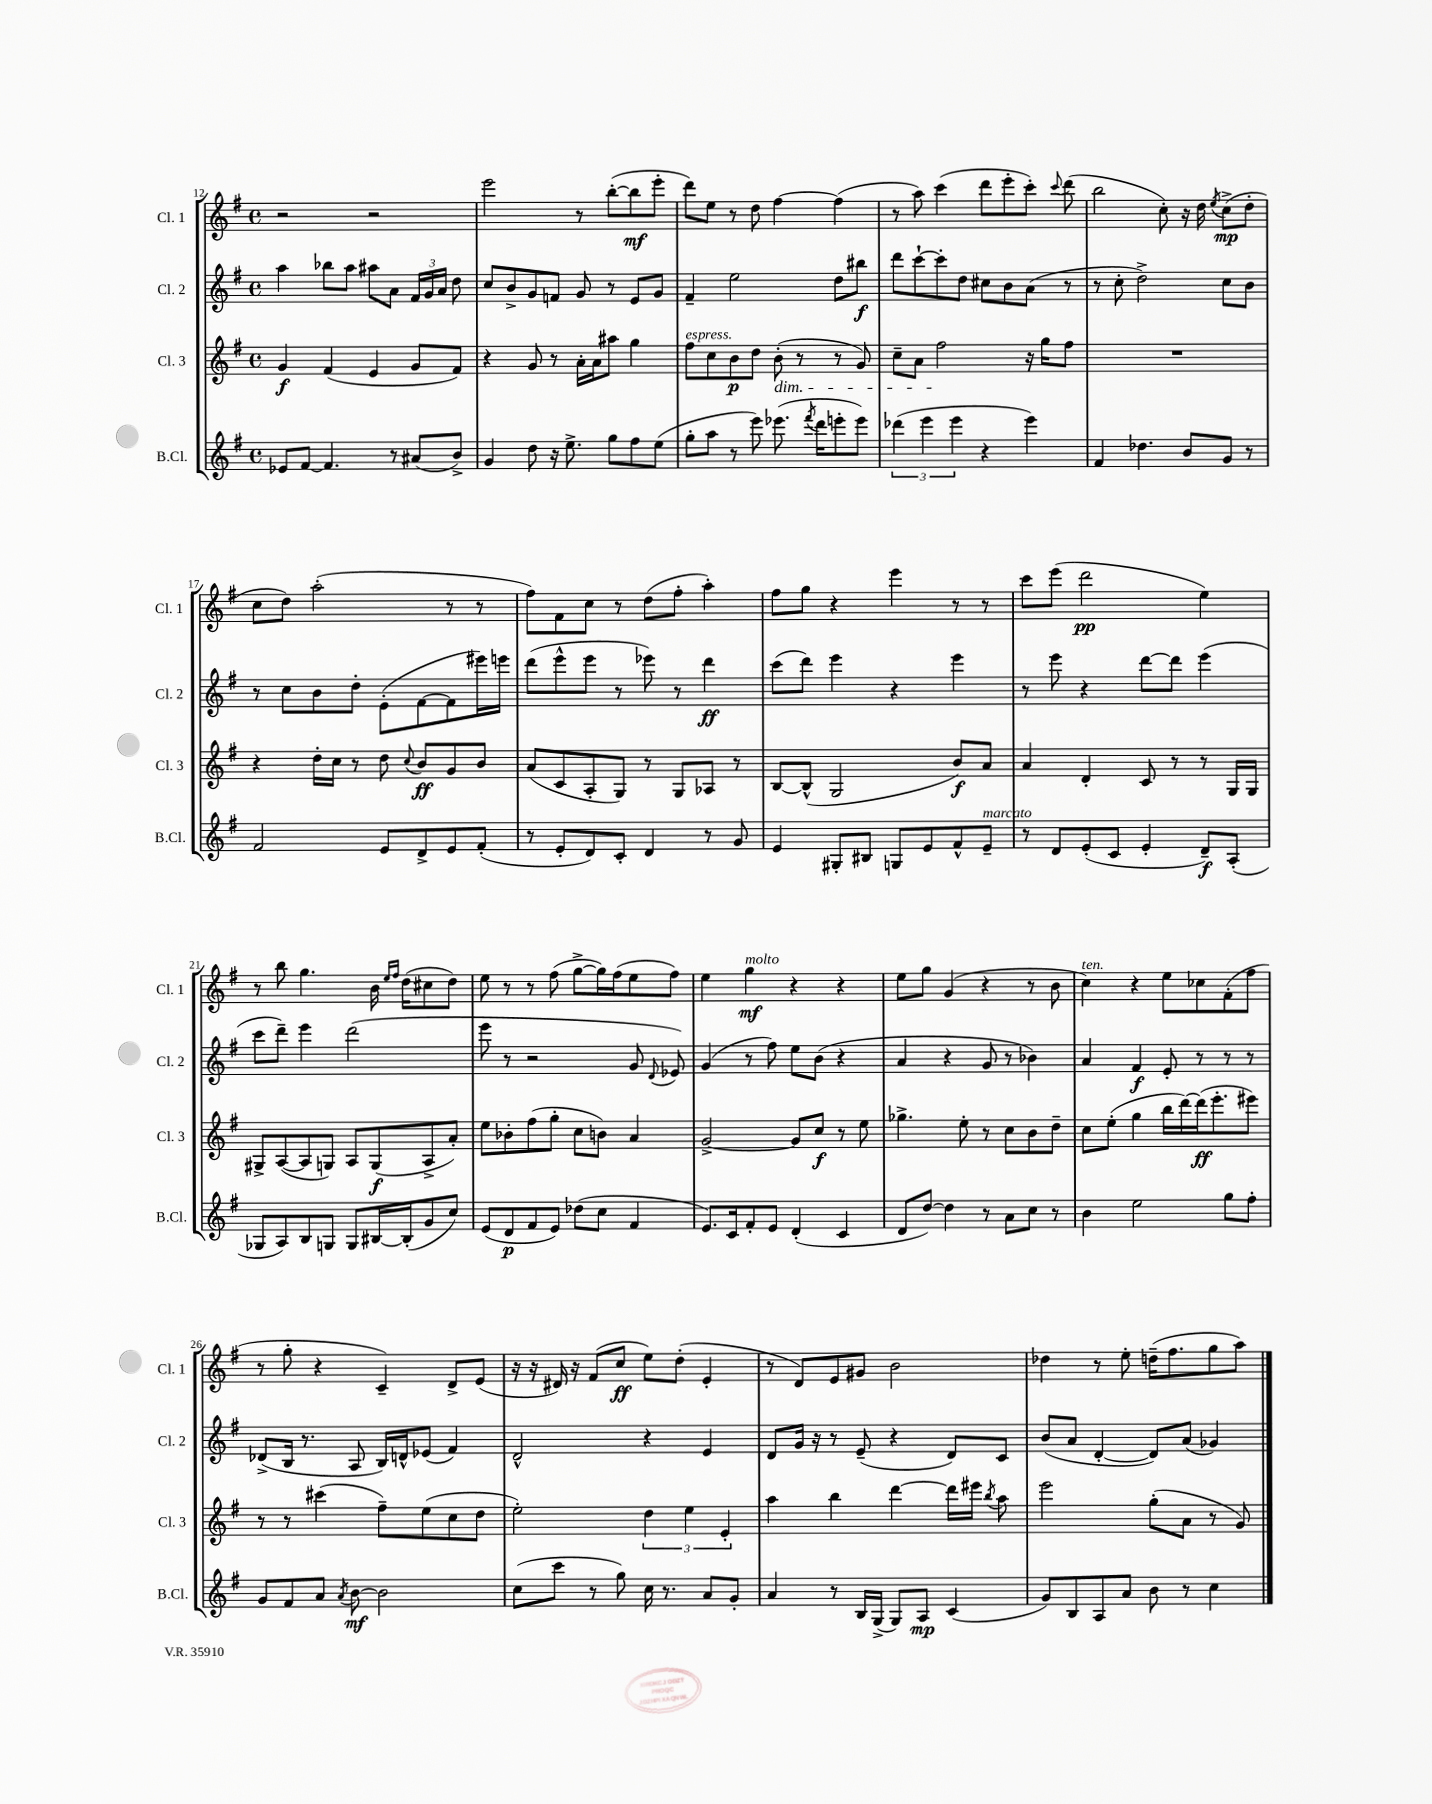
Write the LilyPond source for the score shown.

<<
\new StaffGroup <<
\new Staff = "s0" \with { instrumentName = "Cl. 1" shortInstrumentName = "Cl. 1" } {
    \clef treble \key g \major \defaultTimeSignature \time 4/4
    \autoBeamOff r2 r2 |
    e'''2 r8 b''8[~-.( b''8\mf e'''8]-. |
    d'''8[) e''8] r8 d''8 fis''4~ fis''4( |
    r8 a''8) c'''4( d'''8[ e'''8-. c'''8]-.) \appoggiatura { c'''8 } d'''8( |
    b''2 c''8-.) r16 d''16 \acciaccatura { e''8 } c''8[->\mp( d''8]-. |
    c''8[ d''8]) a''2-.( r8 r8 |
    fis''8[) fis'8 c''8] r8 d''8[( fis''8]-. a''4-.) |
    fis''8[ g''8] r4 e'''4 r8 r8 |
    c'''8[ e'''8]( d'''2\pp e''4) |
    r8 b''8 g''4. b'16 \grace { e''16[ fis''16] } d''16[( cis''8 d''8]) |
    e''8 r8 r8 fis''8( g''8[~-> g''16) fis''16( e''8 fis''8]) |
    e''4 g''4\mf^\markup { \italic "molto" } r4 r4 |
    e''8[ g''8] g'4( r4 r8 b'8 |
    c''4^\markup { \italic "ten." }) r4 e''8[ ces''8 fis'8-.( fis''8] |
    r8 g''8-. r4 c'4--) d'8[-> e'8]( |
    r16 r16 dis'16) r16 fis'8[( c''8]\ff e''8[) d''8]-.( e'4-. |
    r8 d'8[) e'8 gis'8] b'2 |
    des''4 r8 e''8-. d''16[--( fis''8. g''8 a''8]) \bar "|." |
}
\new Staff = "s1" \with { instrumentName = "Cl. 2" shortInstrumentName = "Cl. 2" } {
    \clef treble \key g \major \defaultTimeSignature \time 4/4
    \autoBeamOff a''4 bes''8[ a''8] ais''8[ a'8] \tuplet 3/2 { fis'16[ g'16 a'16] } d''8 |
    c''8[ b'8-> g'8 f'8] g'8 r8 e'8[ g'8] |
    fis'4-- e''2 d''8[ bis''8]\f |
    d'''8[ c'''8~-! c'''8-. d''8] cis''8[ b'8 a'8]( r8 |
    r8 c''8-. d''2->) c''8[ b'8] |
    r8 c''8[ b'8 d''8]-. e'8[-.( fis'8~ fis'8 eis'''16) e'''16] |
    d'''8[( e'''8-^ e'''8] r8 ees'''8) r8 d'''4\ff |
    c'''8[( d'''8]) e'''4 r4 e'''4 |
    r8 e'''8 r4 d'''8[~ d'''8] e'''4( |
    c'''8[ d'''8]--) e'''4 d'''2( |
    e'''8 r8 r2 g'8 \appoggiatura { d'8 } ees'8) |
    g'4( r8 fis''8) e''8[ b'8]( r4 |
    a'4 r4 g'8 r8 bes'4) |
    a'4 fis'4\f e'8-. r8 r8 r8 |
    des'8[->( b16] r8. a8 b16[) d'16-^ ees'8]( fis'4) |
    d'2-^ r4 e'4 |
    d'8[ g'16] r16 r8 e'8--( r4 d'8[) c'8] |
    b'8[( a'8] d'4~-. d'8[) a'8]( ges'4) \bar "|." |
}
\new Staff = "s2" \with { instrumentName = "Cl. 3" shortInstrumentName = "Cl. 3" } {
    \clef treble \key g \major \defaultTimeSignature \time 4/4
    \autoBeamOff g'4\f fis'4( e'4 g'8[ fis'8]) |
    r4 g'8 r8 a'16[-. a'16 ais''8] g''4 |
    fis''8[^\markup { \italic "espress." } c''8 b'8\p d''8] b'8-.\dim( r8 r8 g'8) |
    c''8[-- a'8] fis''2\! r16 g''16[ fis''8] |
    R1 |
    r4 d''16[-. c''16] r8 d''8 \appoggiatura { c''8 } b'8[\ff g'8 b'8] |
    a'8[( c'8 a8-. g8]) r8 g8[ aes8] r8 |
    b8[~ b8]-^( g2 b'8[\f) a'8] |
    a'4 d'4-. c'8 r8 r8 g16[ g16] |
    gis8[-> a8~( a8 g8]) a8[ g8\f( a8-> a'8]-.) |
    e''8[ bes'8-. fis''8( g''8]-. c''8[ b'8]) a'4 |
    g'2~-> g'8[ c''8]\f r8 e''8 |
    ges''4.-> e''8-. r8 c''8[ b'8 d''8]-- |
    c''8[ e''8]-.( g''4 b''16[ d'''16~) d'''16\ff( e'''8.-. eis'''8]) |
    r8 r8 cis'''4( fis''8[--) e''8( c''8 d''8] |
    e''2-.) \tuplet 3/2 { d''4 e''4 e'4-. } |
    a''4 b''4 d'''4~ d'''16[ eis'''16] \acciaccatura { b''8 } a''8 |
    e'''2 g''8[-.( a'8] r8 g'8) \bar "|." |
}
\new Staff = "s3" \with { instrumentName = "B.Cl." shortInstrumentName = "B.Cl." } {
    \clef treble \key g \major \defaultTimeSignature \time 4/4
    \autoBeamOff ees'8[ fis'8]~ fis'4. r8 ais'8[( b'8]->) |
    g'4 d''8 r16 e''8.-> g''8[ fis''8 e''8]( |
    g''8[-. a''8] r8 e'''8) ees'''8.( \acciaccatura { fis'''8 } d'''16[ e'''8-. e'''8]) |
    \tuplet 3/2 { des'''4( e'''4 e'''4 } r4 e'''4) |
    fis'4 des''4. b'8[ g'8] r8 |
    fis'2 e'8[ d'8-> e'8 fis'8]-.( |
    r8 e'8[-. d'8) c'8]-. d'4 r8 g'8 |
    e'4 gis8[-. bis8] g8[ e'8 fis'8-^ e'8]--^\markup { \italic "marcato" } |
    r8 d'8[ e'8-.( c'8] e'4-. d'8[--\f) a8]-.( |
    ges8[ a8) b8 g8] g8[ bis16~ bis16-.( g'8 c''8]) |
    e'8[( d'8\p fis'8 e'8]) des''8[( c''8] fis'4 |
    e'8.[) c'16 fis'8-. e'8] d'4-.( c'4 |
    d'8[ d''8]~) d''4 r8 a'8[ c''8] r8 |
    b'4 e''2 g''8[ fis''8]-. |
    g'8[ fis'8 a'8] \acciaccatura { a'8 } b'8~\mf b'2 |
    c''8[( c'''8] r8 g''8) c''16 r8. a'8[ g'8]-. |
    a'4 r8 b16[ g16]->( g8[) a8]\mp c'4( |
    g'8[) b8 a8 a'8] b'8 r8 c''4 \bar "|." |
}
>>
>>
\layout { \context { \Score currentBarNumber = #12 } }
